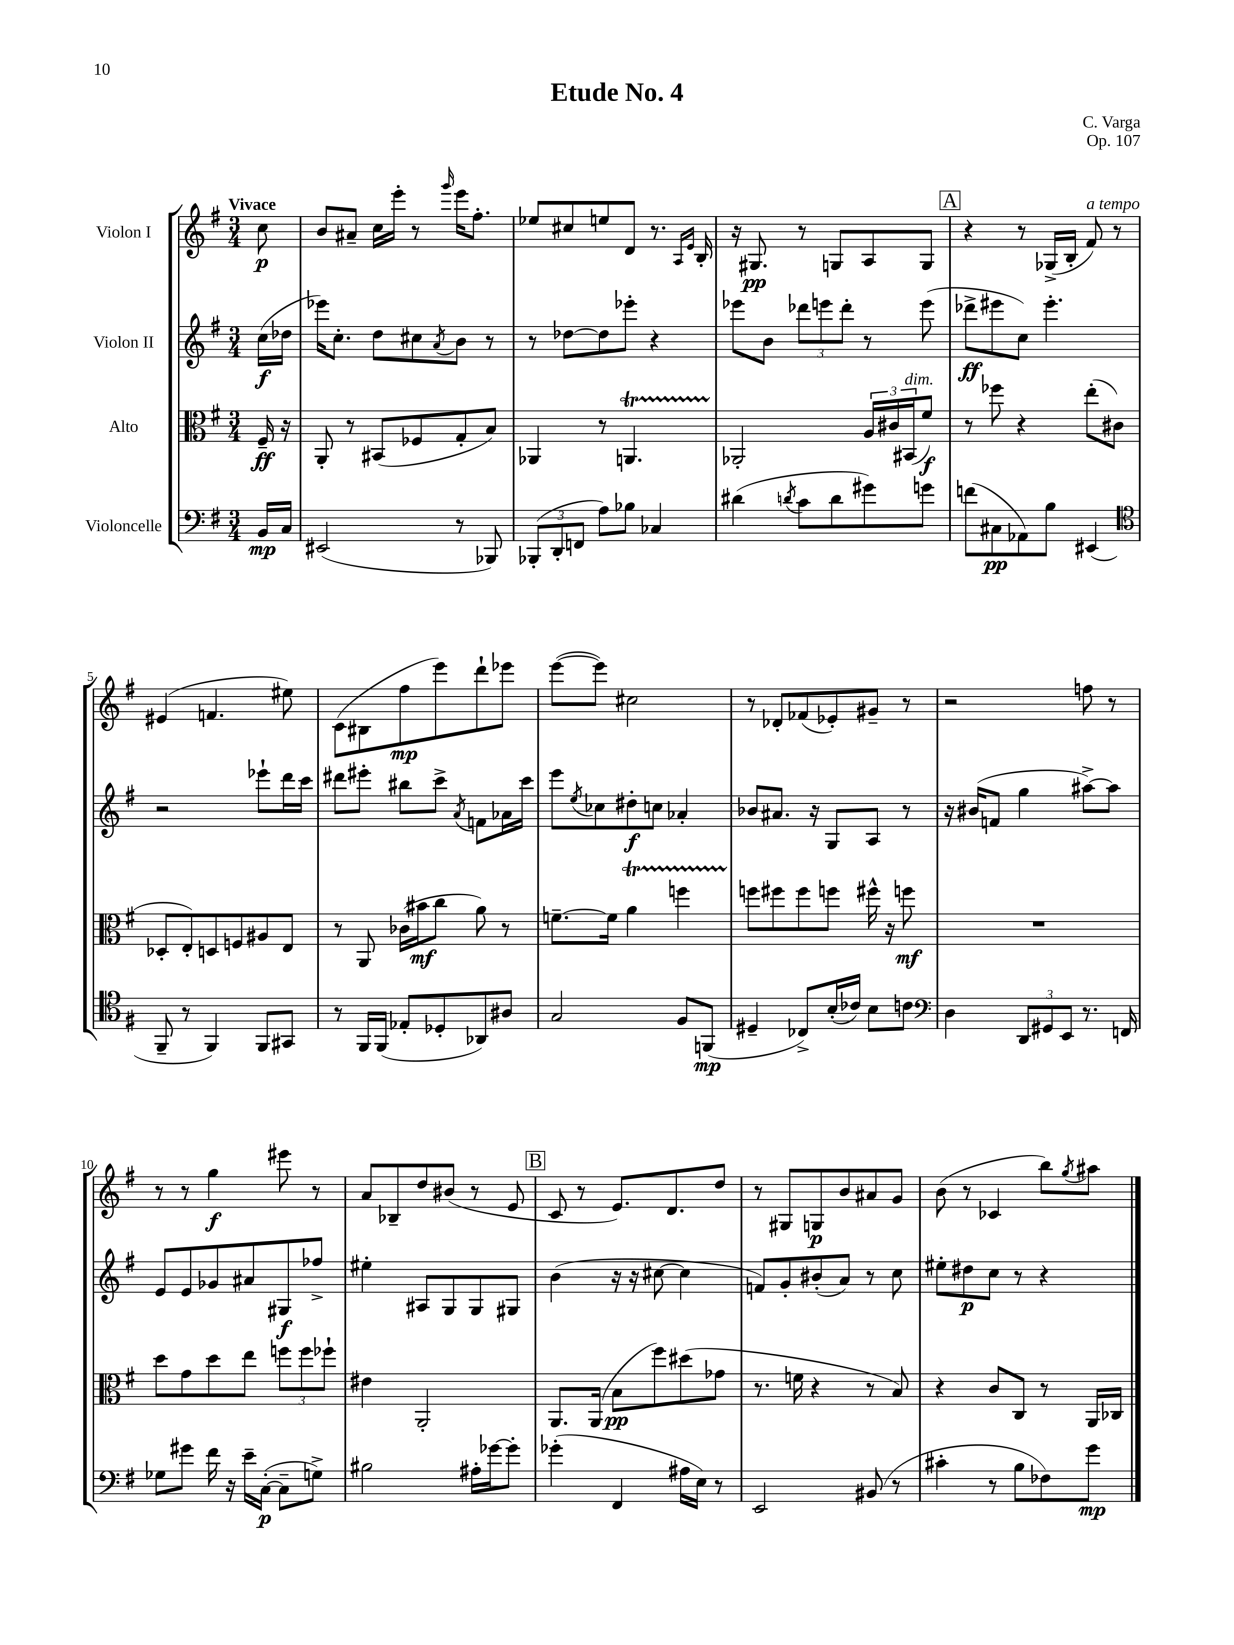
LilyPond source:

\header { title = "Etude No. 4" composer = "C. Varga" opus = "Op. 107" }
<<
\new StaffGroup <<
\new Staff = "s0" \with { instrumentName = "Violon I" } {
    \clef treble \key g \major \numericTimeSignature \time 3/4 \partial 8 \tempo "Vivace"
    c''8\p |
    b'8 ais'8-- c''16 e'''16-. r8 \grace { g'''16 } e'''16 fis''8.-. |
    ees''8 cis''8 e''8 d'8 r8. \grace { a16 e'16 } b16-. |
    r16 gis8.\pp r8 g8 a8 g8 |
    \mark \markup { \box "A" } r4 r8 ges16->( b16-. fis'8^\markup { \italic "a tempo" }) r8 |
    eis'4( f'4. eis''8) |
    c'8( bis8 fis''8\mp e'''8) d'''8-! ees'''8 |
    e'''8~( e'''8) cis''2 |
    r8 des'8-. fes'8( ees'8-.) gis'8-- r8 |
    r2 f''8 r8 |
    r8 r8 g''4\f eis'''8 r8 |
    a'8 bes8-- d''8 bis'8( r8 e'8 |
    \mark \markup { \box "B" } c'8 r8 e'8.) d'8. d''8 |
    r8 gis8 g8\p b'8 ais'8 g'8 |
    b'8( r8 ces'4 b''8) \acciaccatura { g''8 } ais''8 \bar "|." |
}
\new Staff = "s1" \with { instrumentName = "Violon II" } {
    \clef treble \key g \major \numericTimeSignature \time 3/4 \partial 8
    c''16\f( des''16 |
    ees'''16) c''8.-. d''8 cis''8 \acciaccatura { a'8 } b'8 r8 |
    r8 des''8~ des''8 ees'''8-. r4 |
    ees'''8 b'8 \tuplet 3/2 { des'''8 e'''8 des'''8-. } r8 e'''8( |
    \mark \markup { \box "A" } des'''8->\ff eis'''8 c''8) eis'''4.-. |
    r2 ees'''8-! d'''16 c'''16 |
    dis'''8 eis'''8-. bis''8 c'''8-> \acciaccatura { a'8 } f'8 aes'16 c'''16 |
    e'''8 \acciaccatura { e''8 } ces''8 dis''8-.\f c''8 aes'4-. |
    bes'8 ais'8. r16 g8 a8 r8 |
    r16 bis'16( f'8 g''4 ais''8~->) ais''8 |
    e'8 e'8 ges'8 ais'8 gis8\f fes''8-> |
    eis''4-. ais8 g8 g8 gis8 |
    \mark \markup { \box "B" } b'4( r16 r16 cis''8~ cis''4 |
    f'8) g'8-. bis'8-.( a'8) r8 c''8 |
    eis''8-. dis''8\p c''8 r8 r4 \bar "|." |
}
\new Staff = "s2" \with { instrumentName = "Alto" } {
    \clef alto \key g \major \numericTimeSignature \time 3/4 \partial 8
    fis16--\ff r16 |
    a,8-. r8 bis,8( fes8 g8-. b8) |
    aes,4 r8 a,4.\startTrillSpan |
    aes,2-.\stopTrillSpan \tuplet 3/2 { a16 cis'16 bis,16^\markup { \italic "dim." }( } fis'8\f) |
    \mark \markup { \box "A" } r8 fes''8 r4 e''8-.( cis'8 |
    des8-. e8-.) d8 f8 ais8 e8 |
    r8 a,8 ces'16( bis'16\mf c''8 a'8) r8 |
    f'8.~-- f'16 a'4\startTrillSpan f''4 |
    f''8\stopTrillSpan fis''8 fis''8 f''8 fis''16-^ r16 f''8\mf |
    R2. |
    d''8 g'8 d''8 e''8 \tuplet 3/2 { f''8 f''8 fes''8-! } |
    eis'4 a,2-. |
    \mark \markup { \box "B" } a,8. a,16( b8\pp fis''8) dis''8( ges'8 |
    r8. f'16 r4 r8 b8) |
    r4 c'8 c8 r8 a,16 ces16 \bar "|." |
}
\new Staff = "s3" \with { instrumentName = "Violoncelle" } {
    \clef bass \key g \major \numericTimeSignature \time 3/4 \partial 8
    b,16\mp c16 |
    eis,2( r8 bes,,8) |
    \tuplet 3/2 { bes,,8-.( d,8-. f,8 } a8) bes8 ces4 |
    dis'4( \acciaccatura { d'8 } c'8 d'8 gis'8) g'8 |
    \mark \markup { \box "A" } f'8( cis8\pp aes,8) b8 eis,4( |
    \clef tenor fis,8-- r8 fis,4) fis,8 gis,8 |
    r8 fis,16 fis,16( ees8-. des8-. aes,8) ais8 |
    g2 fis8 f,8\mp( |
    dis4-- ces8->) b16-.( ces'16) b8 c'8 |
    \clef bass d4 \tuplet 3/2 { d,8 gis,8 e,8 } r8. f,16 |
    ges8 gis'8 fis'16 r16 e'16-- c16~-.\p( c8-- g8->) |
    bis2 ais16-. ges'16~ ges'8-. |
    \mark \markup { \box "B" } ges'4-.( fis,4 ais16 e16) r8 |
    e,2 bis,8( r8 |
    cis'4-. r8 b8 fes8) g'8\mp \bar "|." |
}
>>
>>
